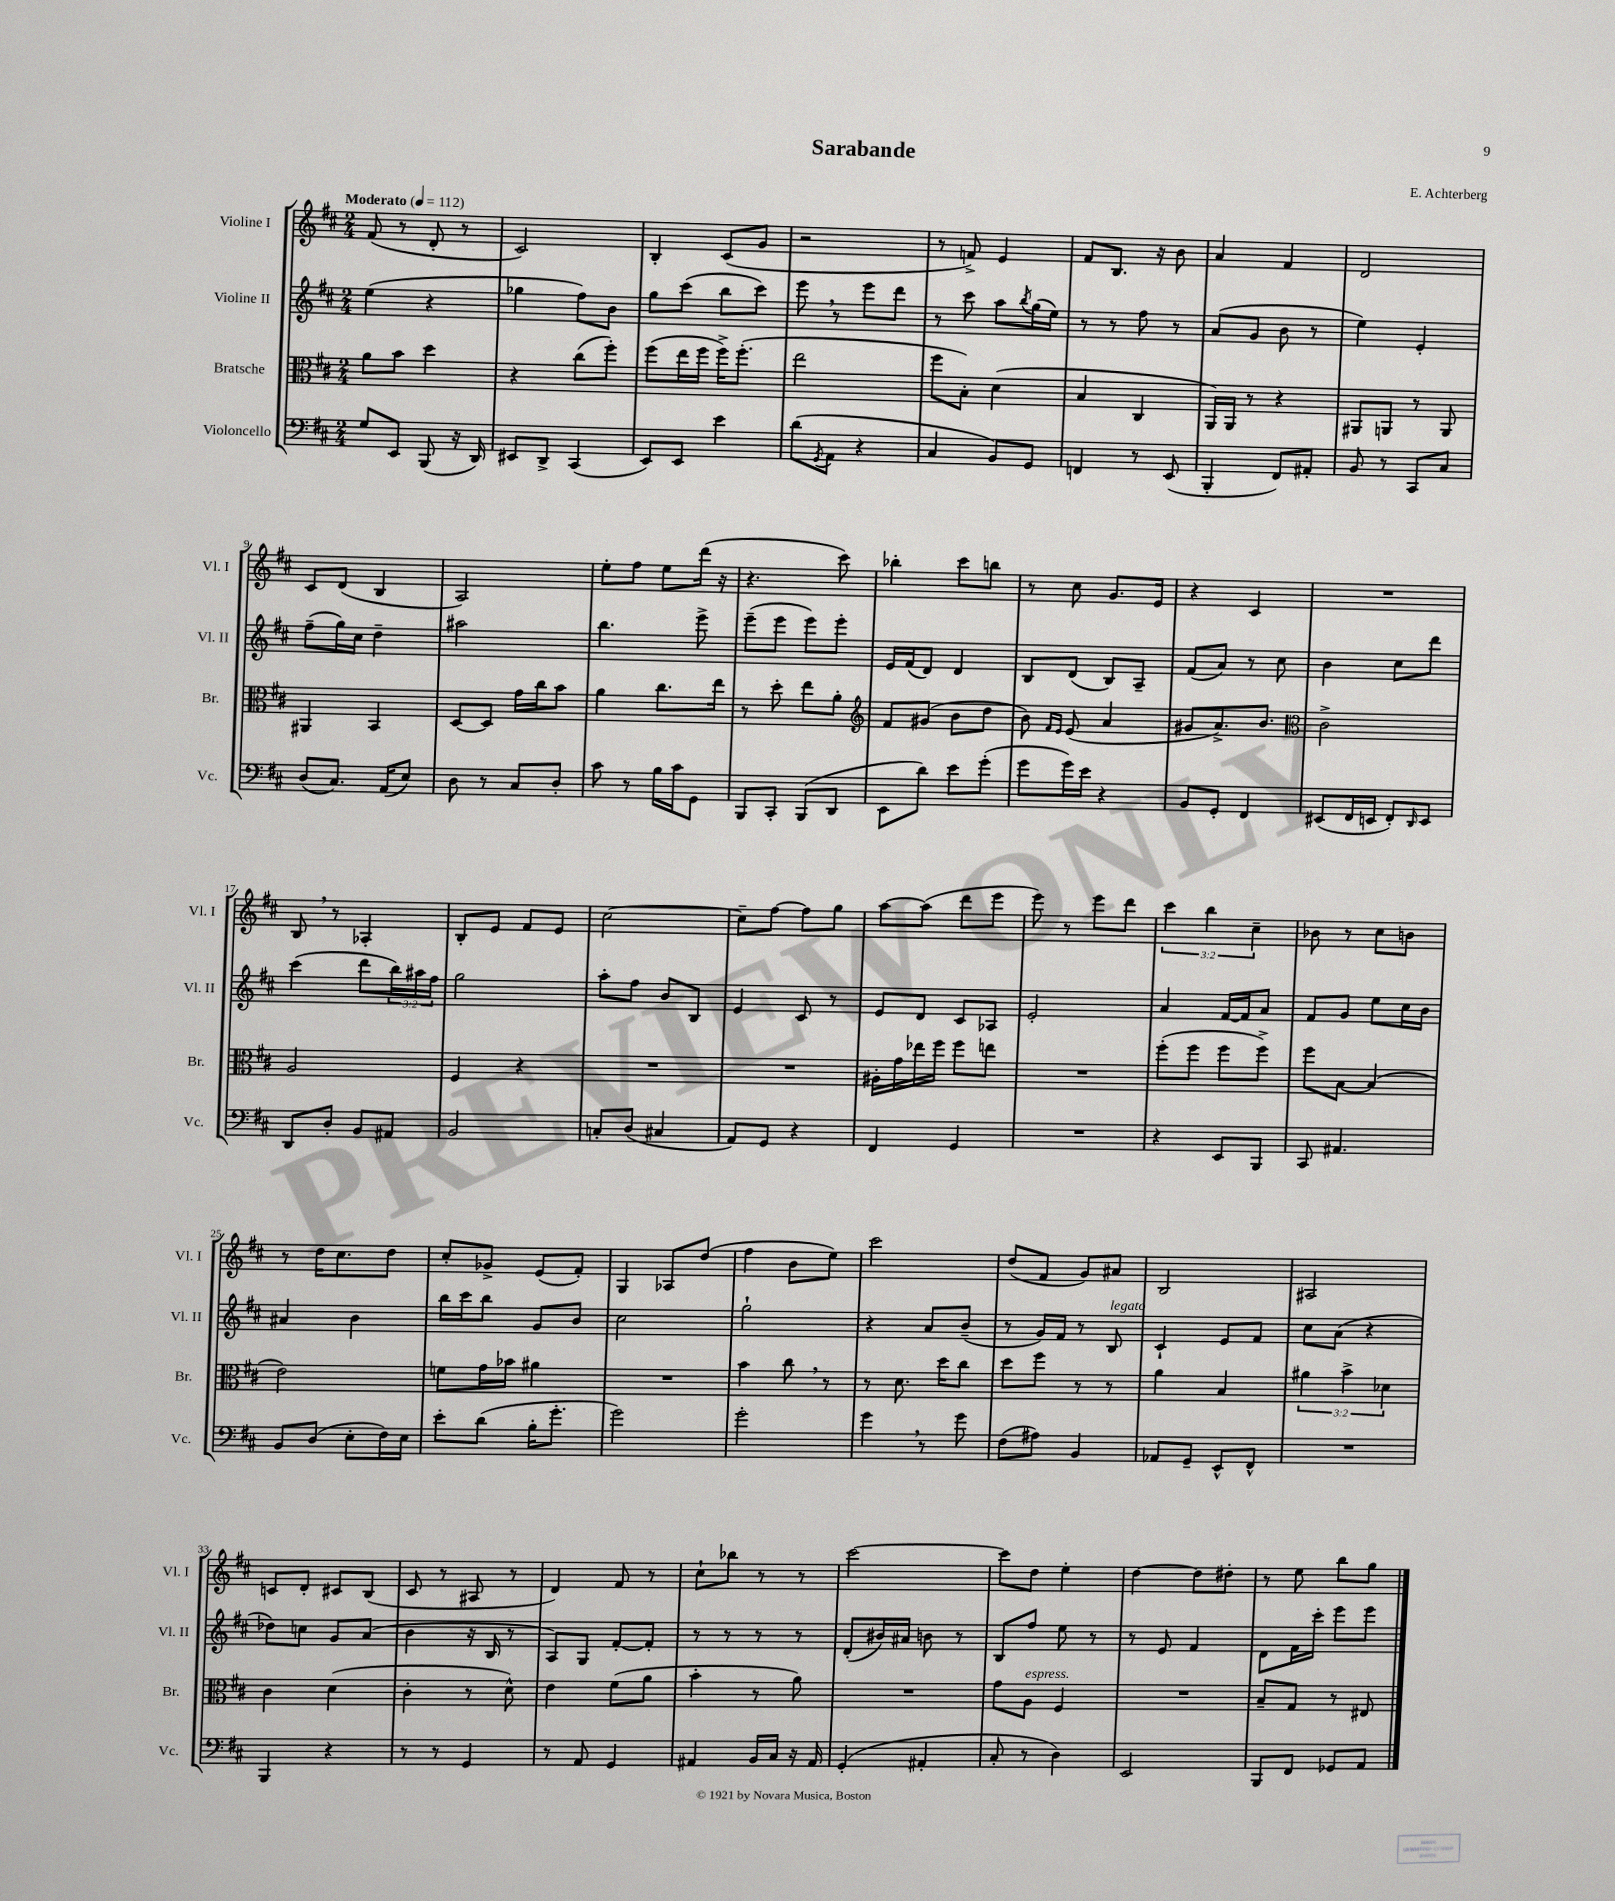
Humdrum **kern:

**kern	**kern	**kern	**kern
*staff4	*staff3	*staff2	*staff1
*clefF4	*clefC3	*clefG2	*clefG2
*k[f#c#]	*k[f#c#]	*k[f#c#]	*k[f#c#]
*M2/4	*M2/4	*M2/4	*M2/4
*MM112	*MM112	*MM112	*MM112
8G/L	8a\L	(4ee\	(8f#/
8EE/J	8b\J	.	8r
(8BBB/	4dd\	4r	8d'/
16r	.	.	8r
16DD/)	.	.	.
=	=	=	=
8EE#/L	4r	4gg-\	2c#/)
8DD^/J	.	.	.
(4CC#/	(8cc#\L	8ff#\L)	.
.	8ff#'\J)	8b\J	.
=	=	=	=
8EE/L)	(8ff#\L	8gg\L	4B'/
8EE/J	16ee\L	(8ccc#\J	.
.	16ff#\JJ	.	.
4e\	16ff#^\LK)	8bb\L	(8c#/L
.	(8.ff#'\J	.	.
.	.	8ccc#\J)	8g/J
=	=	=	=
(8d\L	2ee\	8eee\	2r
8qGG/	.	.	.
8AA\J	.	8r	.
4r	.	8eee\L	.
.	.	8ddd\J	.
=	=	=	=
4C#/	8ff#\L	8r	8r
.	8B'\J)	8ccc#\	8f^/)
8BB/L)	(4d\	8aa\L	4e/
.	.	8qbb/	.
8GG/J	.	(16gg\L	.
.	.	16ee\JJ)	.
=	=	=	=
4FF/	4B/	8r	8f#/L
.	.	8r	8.B/J
8r	4C#/	8ff#\	.
.	.	.	16r
(8EE/	.	8r	8b\
=	=	=	=
4BBB'/	16AA/LL)	(8a/L	4a/
.	16AA/JJ	.	.
.	8r	8g/J	.
8FF#/L)	4r	8b\	4f#/
8AA#'/J	.	8r	.
=	=	=	=
8BB/	8AA#/L	4ee\)	2d/
8r	8AA/J	.	.
8CC#/L	8r	4e'/	.
8C#/J	8AA/	.	.
=	=	=	=
(8D/L	4AA#/	(8ff#~\L	8c#/L
8.C#/J)	.	16gg\L)	(8d/J
.	.	16cc#\JJ	.
.	4BB/	4dd~\	4B/
(16AA/LK	.	.	.
8E/J)	.	.	.
=	=	=	=
8D\	[8D/L	2aa#\	2A/)
8r	8D/]J	.	.
8C#/L	16g\LL	.	.
.	16cc#\J	.	.
8D'/J	8b\J	.	.
=	=	=	=
8c#\	4a\	4.bb\	8ee'\L
8r	.	.	8ff#\J
16B\LL	8.cc#\L	.	8ee\L
16c#\J	.	.	.
8GG\J	.	8eee^\	(16ddd\Jk
.	16ee\Jk	.	16r
=	=	=	=
8BBB/L	8r	(8eee~\L	4.r
8CC#'/J	8dd'\	8eee\J	.
(8BBB/L	8ee\L	8eee\L)	.
8DD/J	8a'\J	8eee'\J	8ccc#\)
=	=	=	=
*	*clefG2	*	*
8EE\L	8f#/L	16e/LL	4bb-'\
.	.	(16f#/J	.
8d\J)	(8g#/J	8d/J)	.
8e\L	8b\L	4d/	8ccc#\L
(8g'\J	8dd\J	.	8bb\J
=	=	=	=
8g\L	8b\)	8B/L	8r
.	16qqf#/LL	.	.
.	16qqe/JJ	.	.
16g\L)	(8e/	(8d/J	8cc#\
16e\JJ	.	.	.
4r	4a/	8B/L)	8.g/L
.	.	8A~/J	.
.	.	.	16e/Jk
=	=	=	=
8BB/L	8g#/L	(8f#/L	4r
8GG'/J	8.a^/)	8a/J)	.
4FF#/	.	8r	4c#/
.	8.b/J	.	.
.	.	8cc#\	.
=	=	=	=
*	*clefC3	*	*
(8EE#/L	2c#^\	4b\	2r
16FF#/L	.	.	.
16EE/JJ	.	.	.
8FF#'/L)	.	8cc#\L	.
16qqDD/	.	.	.
8EE/J	.	8ddd\J	.
=	=	=	=
8DD/L	2A/	(4ccc#\	8B/
8D'/J	.	.	8r
8BB/L	.	8ddd\L	4A-'/
8AA#/J	.	24bb\L)	.
.	.	24aa#\	.
.	.	24ff#\JJ	.
=	=	=	=
2BB/	4F#/	2gg\	8B'/L
.	.	.	8e/J
.	4r	.	8f#/L
.	.	.	8e/J
=	=	=	=
8C'/L	2r	8aa'\L	[2cc#\
(8D/J	.	8ff#\J	.
4C#/	.	8b/L	.
.	.	8B/J	.
=	=	=	=
8AA/L)	2r	4e/	8cc#~\]L
8GG/J	.	.	[8ff#\J
4r	.	8c#/	8ff#\]L
.	.	8r	8gg\J
=	=	=	=
4FF#/	16A#'\LL	8e/L	[8aa\L
.	16g\	.	.
.	16ee-\	8d/J	(8aa\]J
.	16ff#\JJ	.	.
4GG/	8ff#\L	8c#/L	8ddd\L
.	8ee\J	8A-/J	8eee\J
=	=	=	=
2r	2r	2e'/	8eee\)
.	.	.	8r
.	.	.	8eee\L
.	.	.	8ddd\J
=	=	=	=
4r	(8ff#'\L	4a/	6ccc#\
.	8ff#\J	.	.
.	.	.	6bb\
8EE/L	8ff#\L	[16f#/LL	.
.	.	16f#/]J	.
.	.	.	6cc#~\
8BBB/J	8ff#^\J)	8a/J	.
=	=	=	=
8CC#/	8ff#\L	8f#/L	8b-\
4.AA#/	[8B\J	8g/J	8r
.	(4B/]	8ee\L	8cc#\L
.	.	16cc#\L	8b\J
.	.	16b\JJ	.
=	=	=	=
8BB/L	2e\)	4a#/	8r
(8D/J	.	.	16dd\LK
.	.	.	8.cc#\
8E'\L	.	4b\	.
16F#\L)	.	.	8dd\J
16E\JJ	.	.	.
=	=	=	=
8e'\L	8f\L	16bb\LL	8cc#'/L
.	.	16ccc#\J	.
(8d\J	16g\L	8bb\J	8g-^/J
.	16b-\JJ	.	.
16B'\LK	4a#\	8g/L	(8e/L
8.g'\J	.	.	.
.	.	8b/J	8f#'/J)
=	=	=	=
2g\)	2r	2cc#\	4G/
.	.	.	8A-/L
.	.	.	(8dd/J
=	=	=	=
2g'\	4b\	2gg`\	4ff#\
.	8cc#\	.	8b\L
.	8r	.	8ee\J)
=	=	=	=
4g\	8r	4r	2ccc#\
.	8.d\	.	.
8r	.	8a/L	.
.	16dd\LK	.	.
8g\	8cc#\J	(8b~/J	.
=	=	=	=
(8F#\L	8dd\L	8r	(8dd/L
8A#\J)	8ff#\J	16g/LL)	8f#/J
.	.	16f#/JJ	.
4BB/	8r	8r	8g/L)
.	8r	8B/	8a#/J
=	=	=	=
8AA-/L	4a\	4c#`/	2B/
8GG~/J	.	.	.
8EE^^/L	4B/	8e/L	.
8FF#^^/J	.	8f#/J	.
=	=	=	=
2r	6a#\	8cc#\L	2A#/
.	.	(8a\J	.
.	6b^\	.	.
.	.	4r	.
.	6d-\	.	.
=	=	=	=
4BBB/	4c#\	8dd-\L)	8c/L
.	.	8cc\J	8d'/J
4r	(4d\	8g/L	8c#/L
.	.	(8a/J	(8B/J
=	=	=	=
8r	4c#'\	4b\	8c#/
8r	.	.	8r
4GG/	8r	16r	8A#/
.	.	16B/	.
.	8d^^\)	8r	8r
=	=	=	=
8r	4e\	8A/L)	4d/)
8AA/	.	8G/J	.
4GG/	(8f#\L	[8f#'/L	8f#/
.	8a\J	8f#'/]J	8r
=	=	=	=
4AA#/	4b'\	8r	8cc#`\L
.	.	8r	8bb-\J
16BB/LL	8r	8r	8r
16C#/JJ	.	.	.
16r	8a\)	8r	8r
16AA#/	.	.	.
=	=	=	=
(4GG'/	2r	(8d'/L	[2ccc#\
.	.	16b#/L)	.
.	.	16a#/JJ	.
4AA#'/	.	8b\	.
.	.	8r	.
=	=	=	=
8C#'/	8g\L	8B/L	8ccc#\]L
8r	8A\J	8ff#/J	8dd\J
4D\)	4F#/	8ee\	4ee'\
.	.	8r	.
=	=	=	=
2EE/	2r	8r	[4dd\
.	.	8e/	.
.	.	4f#/	8dd\]L
.	.	.	8dd#'\J
=	=	=	=
8BBB/L	8B~/L	8d\L	8r
8FF#/J	8G/J	16f#\L	8ee\
.	.	16ccc#'\JJ	.
8GG-/L	8r	8eee\L	8bb\L
8AA/J	8E#/	8eee\J	8gg\J
==	==	==	==
*-	*-	*-	*-
